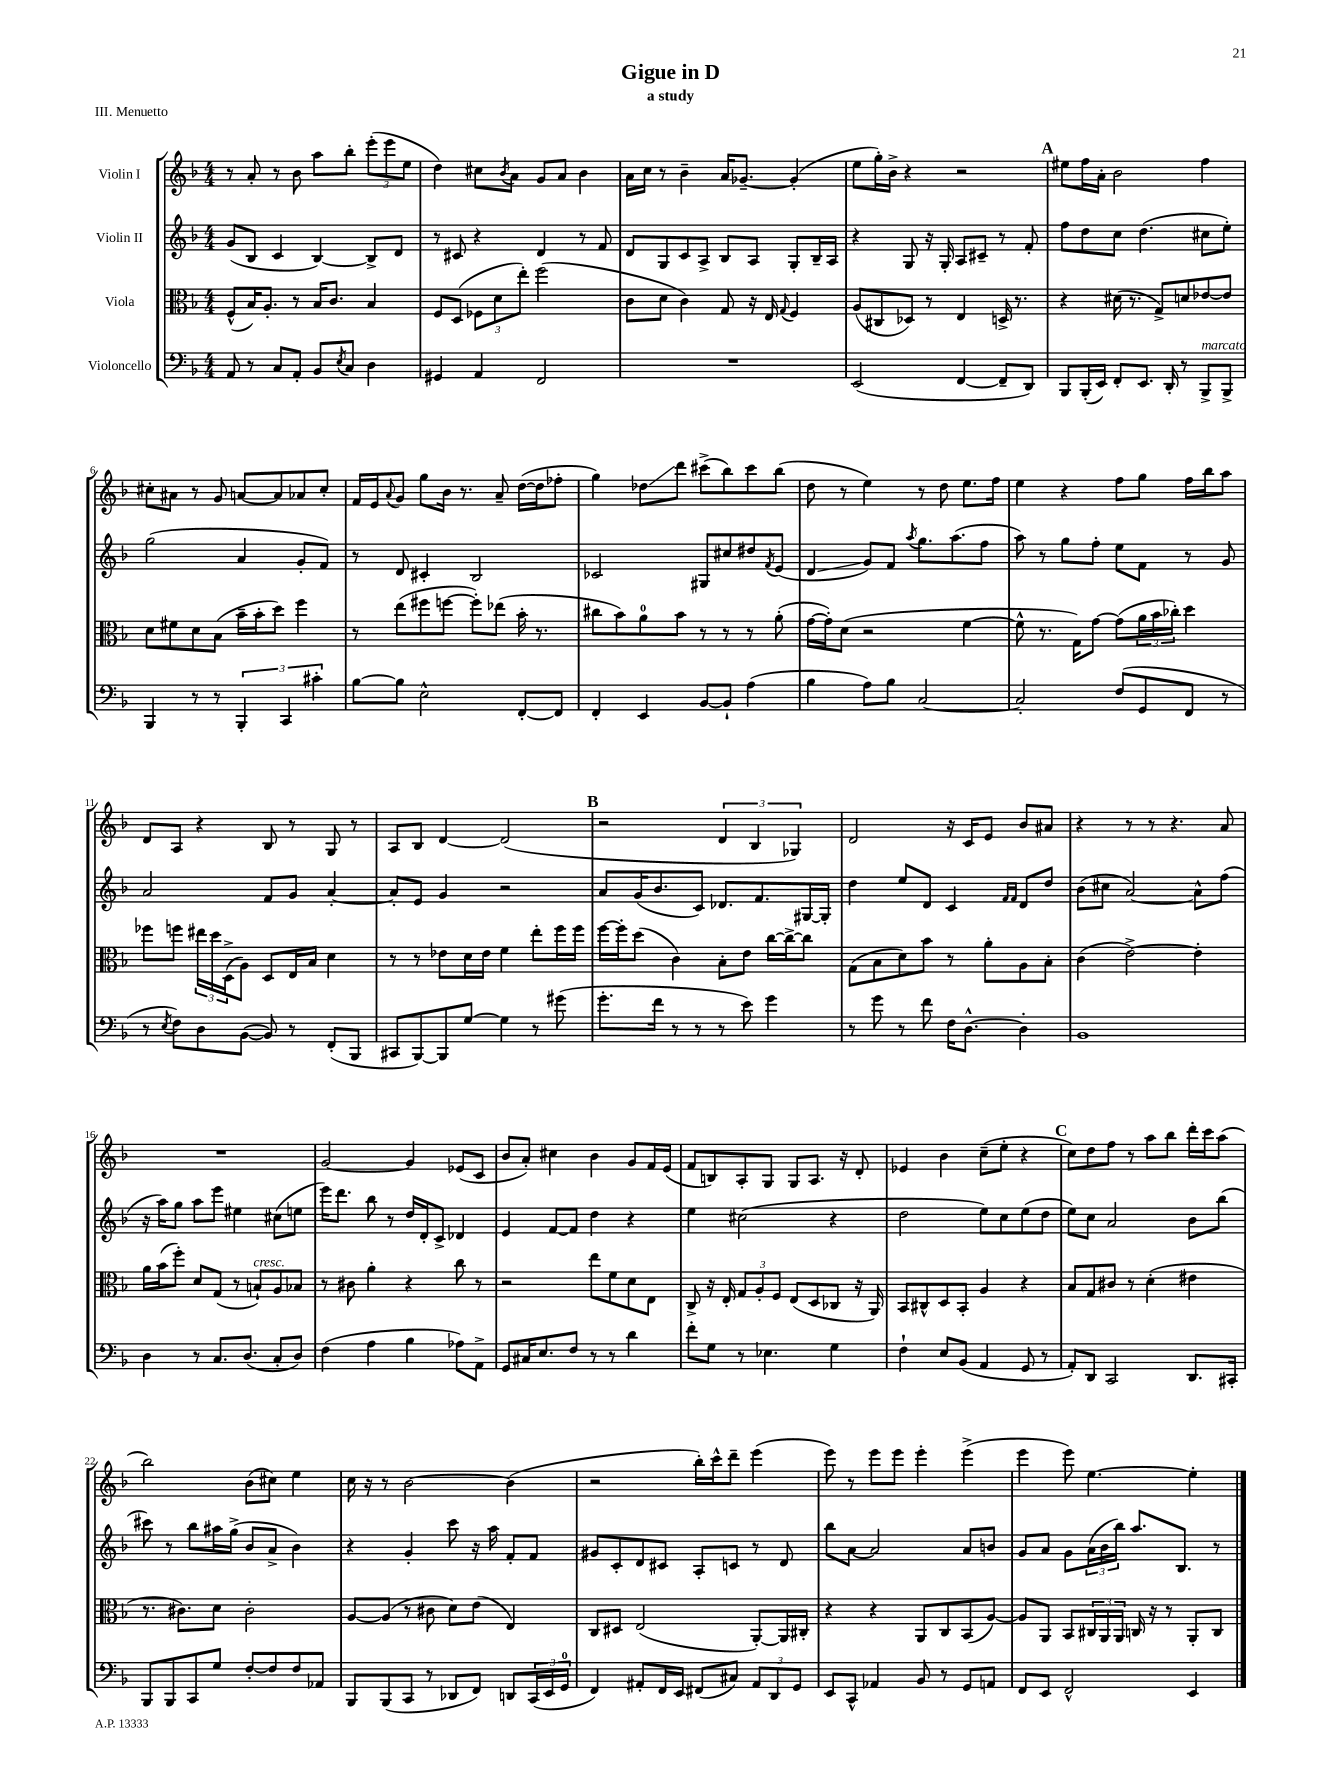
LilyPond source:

\header { title = "Gigue in D" subtitle = "a study" piece = "III. Menuetto" }
<<
\new StaffGroup <<
\new Staff = "s0" \with { instrumentName = "Violin I" } {
    \clef treble \key f \major \numericTimeSignature \time 4/4
    r8 a'8-. r8 bes'8 a''8 bes''8-. \tuplet 3/2 { e'''8-.( e'''8 e''8 } |
    d''4) cis''8 \acciaccatura { bes'8 } a'8 g'8 a'8 bes'4 |
    a'16 c''16 r8 bes'4-- a'16 ges'8.~-- ges'4-.( |
    e''8 g''16-.) bes'16-> r4 r2 |
    \mark \markup { \bold "A" } eis''8 f''16 a'16-. bes'2 f''4 |
    cis''8-. ais'8 r8 g'8 a'8~ a'8 aes'8 cis''8-. |
    f'16 e'16 \appoggiatura { a'8 } g'8 g''8 bes'16 r8. a'8-- d''16~( d''16 fes''8-. |
    g''4) des''8\glissando d'''8 cis'''8->( bes''8) cis'''8 bes''8( |
    d''8 r8 e''4) r8 d''8 e''8. f''16 |
    e''4 r4 f''8 g''8 f''16 bes''16 a''8 |
    d'8 a8 r4 bes8 r8 g8 r8 |
    a8 bes8 d'4~ d'2( |
    \mark \markup { \bold "B" } r2 \tuplet 3/2 { d'4 bes4 ges4) } |
    d'2 r16 c'16 e'8 bes'8 ais'8 |
    r4 r8 r8 r4. a'8 |
    R1 |
    g'2~ g'4 ees'8( c'8 |
    bes'8 a'8-.) cis''4 bes'4 g'8 f'16 e'16( |
    f'8 b8) a8-. g8 g8 a8. r16 d'8-. |
    ees'4 bes'4 c''8--( e''8-. r4 |
    \mark \markup { \bold "C" } c''8) d''8 f''8 r8 a''8 bes''8 d'''16-. c'''16 a''8( |
    bes''2) bes'8( cis''8) e''4 |
    c''16 r16 r8 bes'2~ bes'4( |
    r2 bes''16-.) c'''16-^ d'''8-- e'''4( |
    e'''8) r8 e'''8 e'''8 e'''4-. e'''4->( |
    e'''4 e'''8) e''4.~ e''4-. \bar "|." |
}
\new Staff = "s1" \with { instrumentName = "Violin II" } {
    \clef treble \key f \major \numericTimeSignature \time 4/4
    g'8( bes8 c'4 bes4~) bes8-> d'8 |
    r8 cis'8 r4 d'4 r8 f'8 |
    d'8 g8 c'8 a8-> bes8 a8 g8-. bes16-- a16 |
    r4 g8 r16 g16-. a8 cis'8-- r8 f'8-. |
    \mark \markup { \bold "A" } f''8 d''8 c''8 d''4.( cis''8 e''8-.) |
    g''2( a'4 g'8-. f'8) |
    r8 d'8 cis'4-. bes2 |
    ces'2 gis8 cis''8 dis''8 \acciaccatura { f'8 } e'8( |
    d'4\glissando g'8) f'8 \acciaccatura { a''8 } g''8. a''8.( f''8 |
    a''8) r8 g''8 f''8-. e''8 f'8 r8 g'8 |
    a'2 f'8 g'8 a'4~-. |
    a'8-. e'8 g'4 r2 |
    \mark \markup { \bold "B" } a'8 g'16( bes'8. c'8) des'8. f'8. gis16~ gis16-. |
    d''4 e''8 d'8 c'4 \grace { f'16 f'16 } d'8 d''8 |
    bes'8( cis''8 a'2~) a'8-^ f''8( |
    r16 a''16) g''8 a''8 e'''8 eis''4 cis''8( e''8 |
    e'''16) d'''8. bes''8 r8 d''16 d'16-. c'8-> des'4 |
    e'4 f'8~ f'8 d''4 r4 |
    e''4 cis''2( r4 |
    d''2 e''8) c''8 e''8( d''8 |
    \mark \markup { \bold "C" } e''8) c''8 a'2 bes'8 bes''8( |
    cis'''8) r8 bes''8 ais''16 g''16->( bes'8 a'8-> bes'4) |
    r4 g'4-. c'''8 r16 a''16 f'8-. f'8 |
    gis'8 c'8-. d'8 cis'8 a8-. c'8 r8 d'8 |
    bes''8 a'8~ a'2 a'8 b'8 |
    g'8 a'8 g'8 \tuplet 3/2 { a'16( bes'16 bes''16) } a''8. bes8. r8 \bar "|." |
}
\new Staff = "s2" \with { instrumentName = "Viola" } {
    \clef alto \key f \major \numericTimeSignature \time 4/4
    f8-^( bes16) a8.-. r8 bes16 c'8. bes4 |
    f8 d8( \tuplet 3/2 { fes8 d'8 e''8-.) } f''2( |
    c'8 d'8 c'4) g8 r16 e16 \appoggiatura { g8 } f4 |
    a8( cis8 des8) r8 e4 d16-> r8. |
    \mark \markup { \bold "A" } r4 dis'16( r8. g8->) d'8 ees'8~ ees'8 |
    d'8 fis'8 d'8 bes8( bes'16-- bes'16-. d''8) f''4 |
    r8 e''8( fis''8 f''8~ f''8-.) ees''8( bes'16-. r8. |
    cis''8 bes'8) a'8-0 bes'8 r8 r8 r8 a'8-.( |
    g'16~ g'16-.) d'8( r2 f'4~ |
    f'8-^ r8. g16) g'8~ g'8( \tuplet 3/2 { a'16 bes'16 ces''16-.) } d''4 |
    fes''8 f''8 \tuplet 3/2 { eis''16 d''16 d16->( } a8) d8 e16 bes16 d'4 |
    r8 r8 ees'8 d'16 ees'16 f'4 e''8-. f''16 f''16 |
    \mark \markup { \bold "B" } f''16~ f''16-. d''8( c'4) bes8-. e'8 c''16~ c''16~-> c''8 |
    g8( bes8 d'8) bes'8 r8 a'8-. a8 bes8-. |
    c'4( e'2~->) e'4-. |
    a'16 bes'16( f''8-.) d'8 g8( r8 b8-!^\markup { \italic "cresc." }) a8 bes8 |
    r8 cis'8 a'4-. r4 c''8 r8 |
    r2 e''8 f'8 d'8 e8 |
    c8-> r16 e16-. \tuplet 3/2 { g8 a8-. f8 } e8( d8 ces8 r16 a,16) |
    bes,8 cis8-^ d8 bes,8-. a4 r4 |
    \mark \markup { \bold "C" } bes8 g8 cis'8 r8 d'4-.( eis'4 |
    r8. cis'8.) d'8 cis'2-. |
    a8~ a8( r8 cis'8 d'8) e'8( e4) |
    c8 dis8 e2( a,8~-.) a,16 cis16-. |
    r4 r4 a,8 c8 bes,8( a8~) |
    a8 a,8 bes,8 \tuplet 3/2 { cis16 a,16 a,16 } c16 r16 r8 a,8-. c8 \bar "|." |
}
\new Staff = "s3" \with { instrumentName = "Violoncello" } {
    \clef bass \key f \major \numericTimeSignature \time 4/4
    a,8 r8 c8 a,8-. bes,8 \acciaccatura { e8 } c8 d4 |
    gis,4 a,4 f,2 |
    R1 |
    e,2( f,4~ f,8-- d,8) |
    \mark \markup { \bold "A" } bes,,8 bes,,16-.( e,16) f,8-. e,8. d,16-. r8 bes,,8->^\markup { \italic "marcato" } bes,,8-> |
    bes,,4 r8 r8 \tuplet 3/2 { bes,,4-. c,4 cis'4-. } |
    bes8~ bes8 e2-^ f,8~-. f,8 |
    f,4-. e,4 bes,8~ bes,8-! a4( |
    bes4 a8) bes8 c2~ |
    c2-. f8( g,8 f,8 r8 |
    r8 \acciaccatura { e8 } f8) d8 bes,8~( bes,8) r8 f,8-.( bes,,8 |
    cis,8 bes,,8~) bes,,8 g8~ g4 r8 gis'8( |
    \mark \markup { \bold "B" } g'8.-. f'16 r8 r8 r8 e'8) g'4 |
    r8 g'8 r8 f'8 f16 d8.~-^ d4-. |
    bes,1 |
    d4 r8 c8. d8.( c8-. d8) |
    f4( a4 bes4 aes8) a,8-> |
    g,8 cis16 e8. f8 r8 r8 d'4 |
    f'8-. g8 r8 ees4. g4 |
    f4-! e8 bes,8( a,4 g,8 r8 |
    \mark \markup { \bold "C" } a,8-.) d,8 c,2 d,8. cis,16-. |
    bes,,8 bes,,8 c,8 g8 f8~-. f8 f8 aes,8 |
    bes,,8 bes,,8( c,8 r8 des,8 f,8) d,8 \tuplet 3/2 { c,16( e,16 g,16-0 } |
    f,4) ais,8-. f,16 e,16 fis,8( cis8) \tuplet 3/2 { ais,8 d,8 g,8 } |
    e,8 c,8-^ aes,4 bes,8 r8 g,8 a,8 |
    f,8 e,8 f,2-^ e,4 \bar "|." |
}
>>
>>
